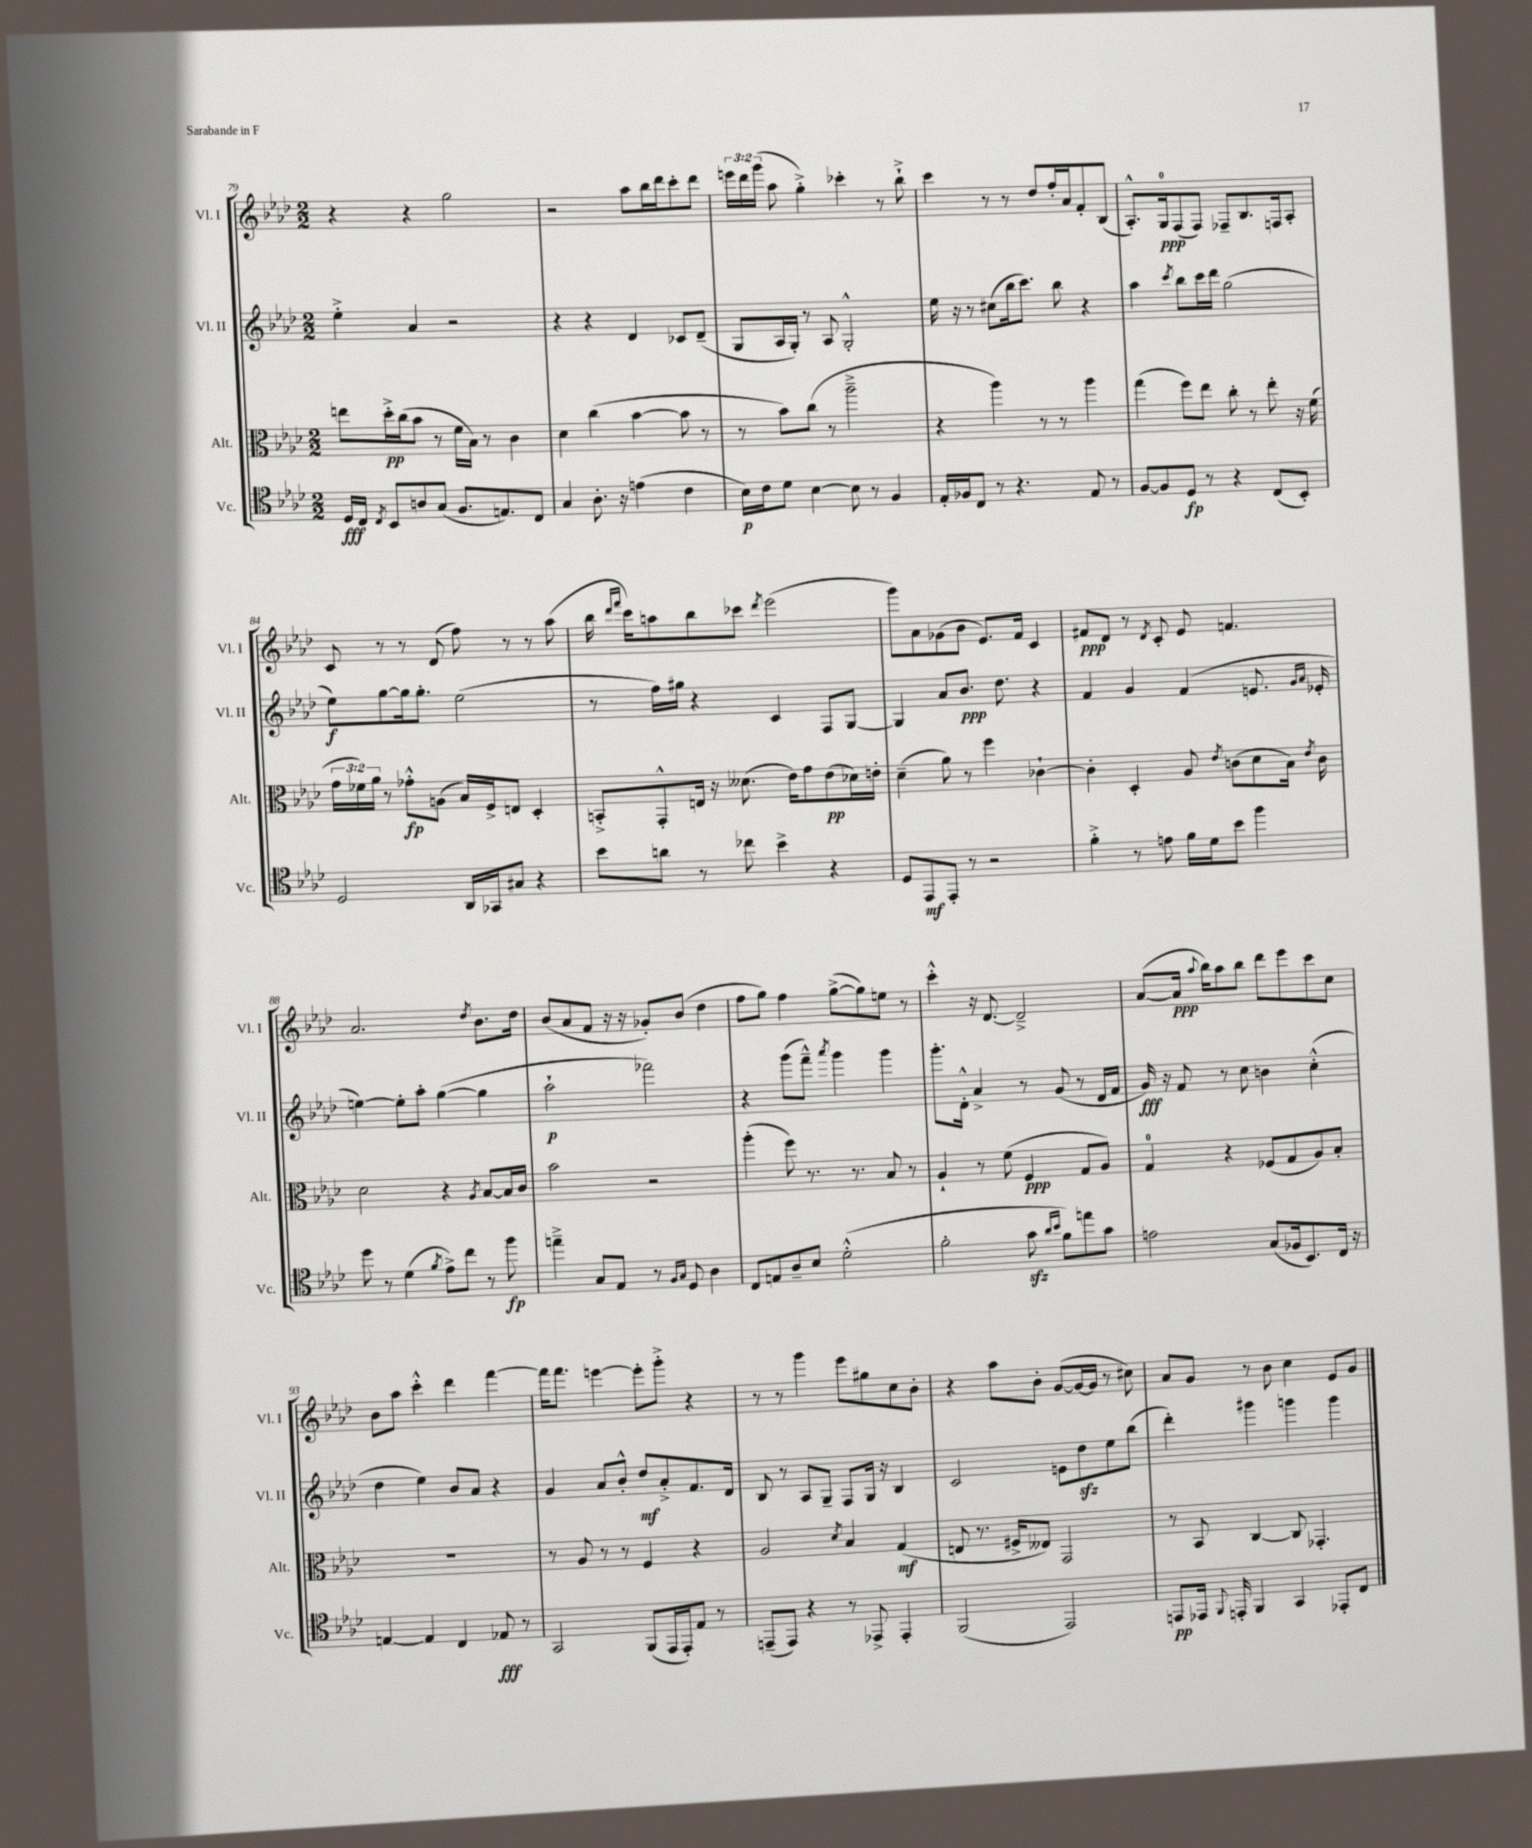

**kern	**kern	**kern	**kern
*staff4	*staff3	*staff2	*staff1
*clefC4	*clefC3	*clefG2	*clefG2
*k[b-e-a-d-]	*k[b-e-a-d-]	*k[b-e-a-d-]	*k[b-e-a-d-]
*M2/2	*M2/2	*M2/2	*M2/2
16D-	8ee	4ee-'^	4r
16C	.	.	.
8qC	.	.	.
8BB-	16dd-'^	.	.
.	(16cc	.	.
8A	8b-	4a-	4r
(8G	8r	.	.
8.F	16f	2r	2gg
.	16B-)	.	.
.	8r	.	.
8.E)	.	.	.
.	4c	.	.
8C	.	.	.
=	=	=	=
4G	4d-	4r	2r
8.A-'	(4cc	4r	.
16r	.	.	.
(4e	[4b-	4d-	8aa-
.	.	.	16bb-
.	.	.	16ddd-
4c	8b-]	8c-	8ccc'
.	8r	(8d-~	8ddd-
=	=	=	=
16B-)	8r	8G	24eee
.	.	.	24ddd-
16c	.	.	.
.	.	.	(24ggg
8d-	8b-)	16A-	8aa-
.	.	16G')	.
[4B-	(8cc	8r	4gg'^)
.	8r	8A-	.
8B-]	2aa-~^	2G'^^	4ccc-'
8r	.	.	.
4F	.	.	8r
.	.	.	8bb-`^
=	=	=	=
16E-'	4r	16ee-	4ccc
16F-	.	16r	.
8C	.	8r	.
8r	4aa-)	(8cc#	8r
4.r	.	16bb-	8r
.	.	8.ccc)	.
.	8r	.	8dd-
.	8r	8bb-	16ff'
.	.	.	16a-
8E-	4aa-	4r	8f'
8r	.	.	(8B-
=	=	=	=
[8F	(4gg	4aa-	8.A-'^^)
8F]	.	.	.
.	.	.	16G
.	.	8qccc	.
8D-	8ff)	8bb-	(8F
8r	8ee-	16ccc	8F)
.	.	16ddd-	.
4r	8cc'	(2gg	8F-~
.	8r	.	8.B-
(8C	8ee-'	.	.
.	.	.	16F
8BB-')	16r	.	8A-'
.	(16f	.	.
=	=	=	=
2D-	24g	8ee-)	8c
.	24f-)	.	.
.	24a-	.	.
.	8r	[8gg	8r
.	8g-'^^	16gg]	8r
.	.	8.gg'	.
.	(8A	.	(8d-
16AA-	16B-)	(2ee-	8ff)
16GG-	16F^	.	.
8G#	8E	.	8r
4r	4D-'	.	8r
.	.	.	(8aa-
=	=	=	=
8b-	8BB'^	8r	16bb-
.	.	.	16qqddd-
.	.	.	16qqfff
.	.	.	16ccc)
8a	8GG'^^	16ff)	8aa
.	.	16gg#	.
8r	16E	4r	8bb-
.	16r	.	.
8cc-	(8.d--	.	8ccc-
.	.	.	8qddd-
4b-^	.	4c	(2eee-
.	16e-)	.	.
.	8g	.	.
4r	(8e-	8F	.
.	16d-)	[8G	.
.	16e'	.	.
=	=	=	=
8D-	(4d-~	4G]	8ggg)
8EE-	.	.	8a-
8EE-'	8a-)	8a-	(8g-
8r	8r	8.b-	8b-
2r	4ff	.	8.e-)
.	.	8.dd-	.
.	.	.	16f
.	[4c-`	4r	4c
=	=	=	=
4f'^	4c-']	4f	8f#
.	.	.	8d-
8r	4D-'	4g	8r
.	.	.	8qd-
8e	.	.	8c'
16f	8A-	(4f	8e-
16d-	.	.	.
.	8qe-	.	.
8b-	(8c	.	4.f
4ff	8d-	8.e	.
.	16B-)	.	.
.	.	16qqg	.
.	8qe-	16qqa-	.
.	16c	16e-'	.
=	=	=	=
8dd-	2d-	[4ee)	2.a-
8r	.	.	.
(4d-	.	8ee']	.
.	.	8aa-'	.
8qf	.	.	.
8e-^)	4r	([4gg	.
8cc	.	.	.
.	8qA-	.	8qdd-
8r	[8B-	4gg]	8.b-
8ff	16B-]	.	.
.	16c	.	16dd-
=	=	=	=
4ee~^	2b-	2aa-`	(8b-
.	.	.	8a-
8G	.	.	8f
8E-	.	.	16r
.	.	.	16r
8r	2r	2fff-)	8g-')
16qqF	.	.	.
16qqG	.	.	.
8D-	.	.	(8b-
4A-	.	.	4dd-
=	=	=	=
8C	(4aa-'	4r	8ff
8E	.	.	8gg)
8A-~	8ff)	(8ggg	4ff
8B-	8.r	8fff~^^)	.
.	.	8qaaa-	.
(2d-'^^	.	4ggg	([8gg^
.	8.r	.	.
.	.	.	8gg])
.	8B-	4ggg	8ee
.	8r	.	8r
=	=	=	=
2f'	4A-`	8.ggg'	4ccc'^^
.	.	16d-'^^	.
.	8r	4a-^	16r
.	.	.	[8.d-
.	(8f	.	.
8g	4F	8r	2d-~^]
16qqa-	.	.	.
16qqb-	.	.	.
8f)	.	(8g	.
8ee	8G	8r	.
8g	8A-)	16d-	.
.	.	16f	.
=	=	=	=
2e	4G	16g)	([8a-
.	.	16r	.
.	.	8f	16a-]
.	.	.	8qqaa-
.	.	.	16bb-)
.	4r	8r	8aa-
.	.	8cc	8bb-
(8G	(8F-	4b	8ddd-
16F-	8G	.	8eee-
8.BB-)	.	.	.
.	8A-)	(4cc'^^	8ccc
16C	8B-'	.	8cc
16r	.	.	.
=	=	=	=
[4E	1r	4dd-	8b-
.	.	.	8aa-
4E]	.	4ee-)	4ccc'^^
4C	.	8b-	4ddd-
.	.	8a-	.
8E-	.	4r	[4fff
8r	.	.	.
=	=	=	=
2GG	8r	4g	16fff]
.	.	.	8.fff
.	8A-	.	.
.	8r	8a-	[4eee
.	8r	8b-'^^	.
(8FF	4F	8dd-	8eee']
16EE-	.	8a-'^	8ggg'^
16EE-')	.	.	.
8E-	4r	8.f	4r
8r	.	.	.
.	.	16d-	.
=	=	=	=
(8EE~	2A-	8B-	8r
8EE)	.	8r	8r
4r	.	8A-	4ggg
.	.	8G~	.
.	8qd-	.	.
8r	4B-	8F	8eee-
8EE-^	.	16G	8gg#
.	.	16r	.
4EE-'	(4G	4B-	8cc
.	.	.	8b-'
=	=	=	=
(2FF	8E	2c	4r
.	8.r	.	.
.	.	.	8aa-
.	16F#^	.	.
.	8E--)	.	8b-'
2EE-)	2GG	8e	([8g
.	.	8dd-	16g_
.	.	.	16g]
.	.	8ee-	8r
.	.	(8bb-	8cc#)
=	=	=	=
8EE	8r	4ddd-')	8a-
16EE-	8BB-	.	8g
8qqFF	.	.	.
16EE'	.	.	.
4FF	[4C	4ggg#	8r
.	.	.	8b-
4GG	8C]	4ggg	4cc
.	4.GG-'	.	.
8EE-'	.	4ggg	8e-
8C	.	.	8g
==	==	==	==
*-	*-	*-	*-
